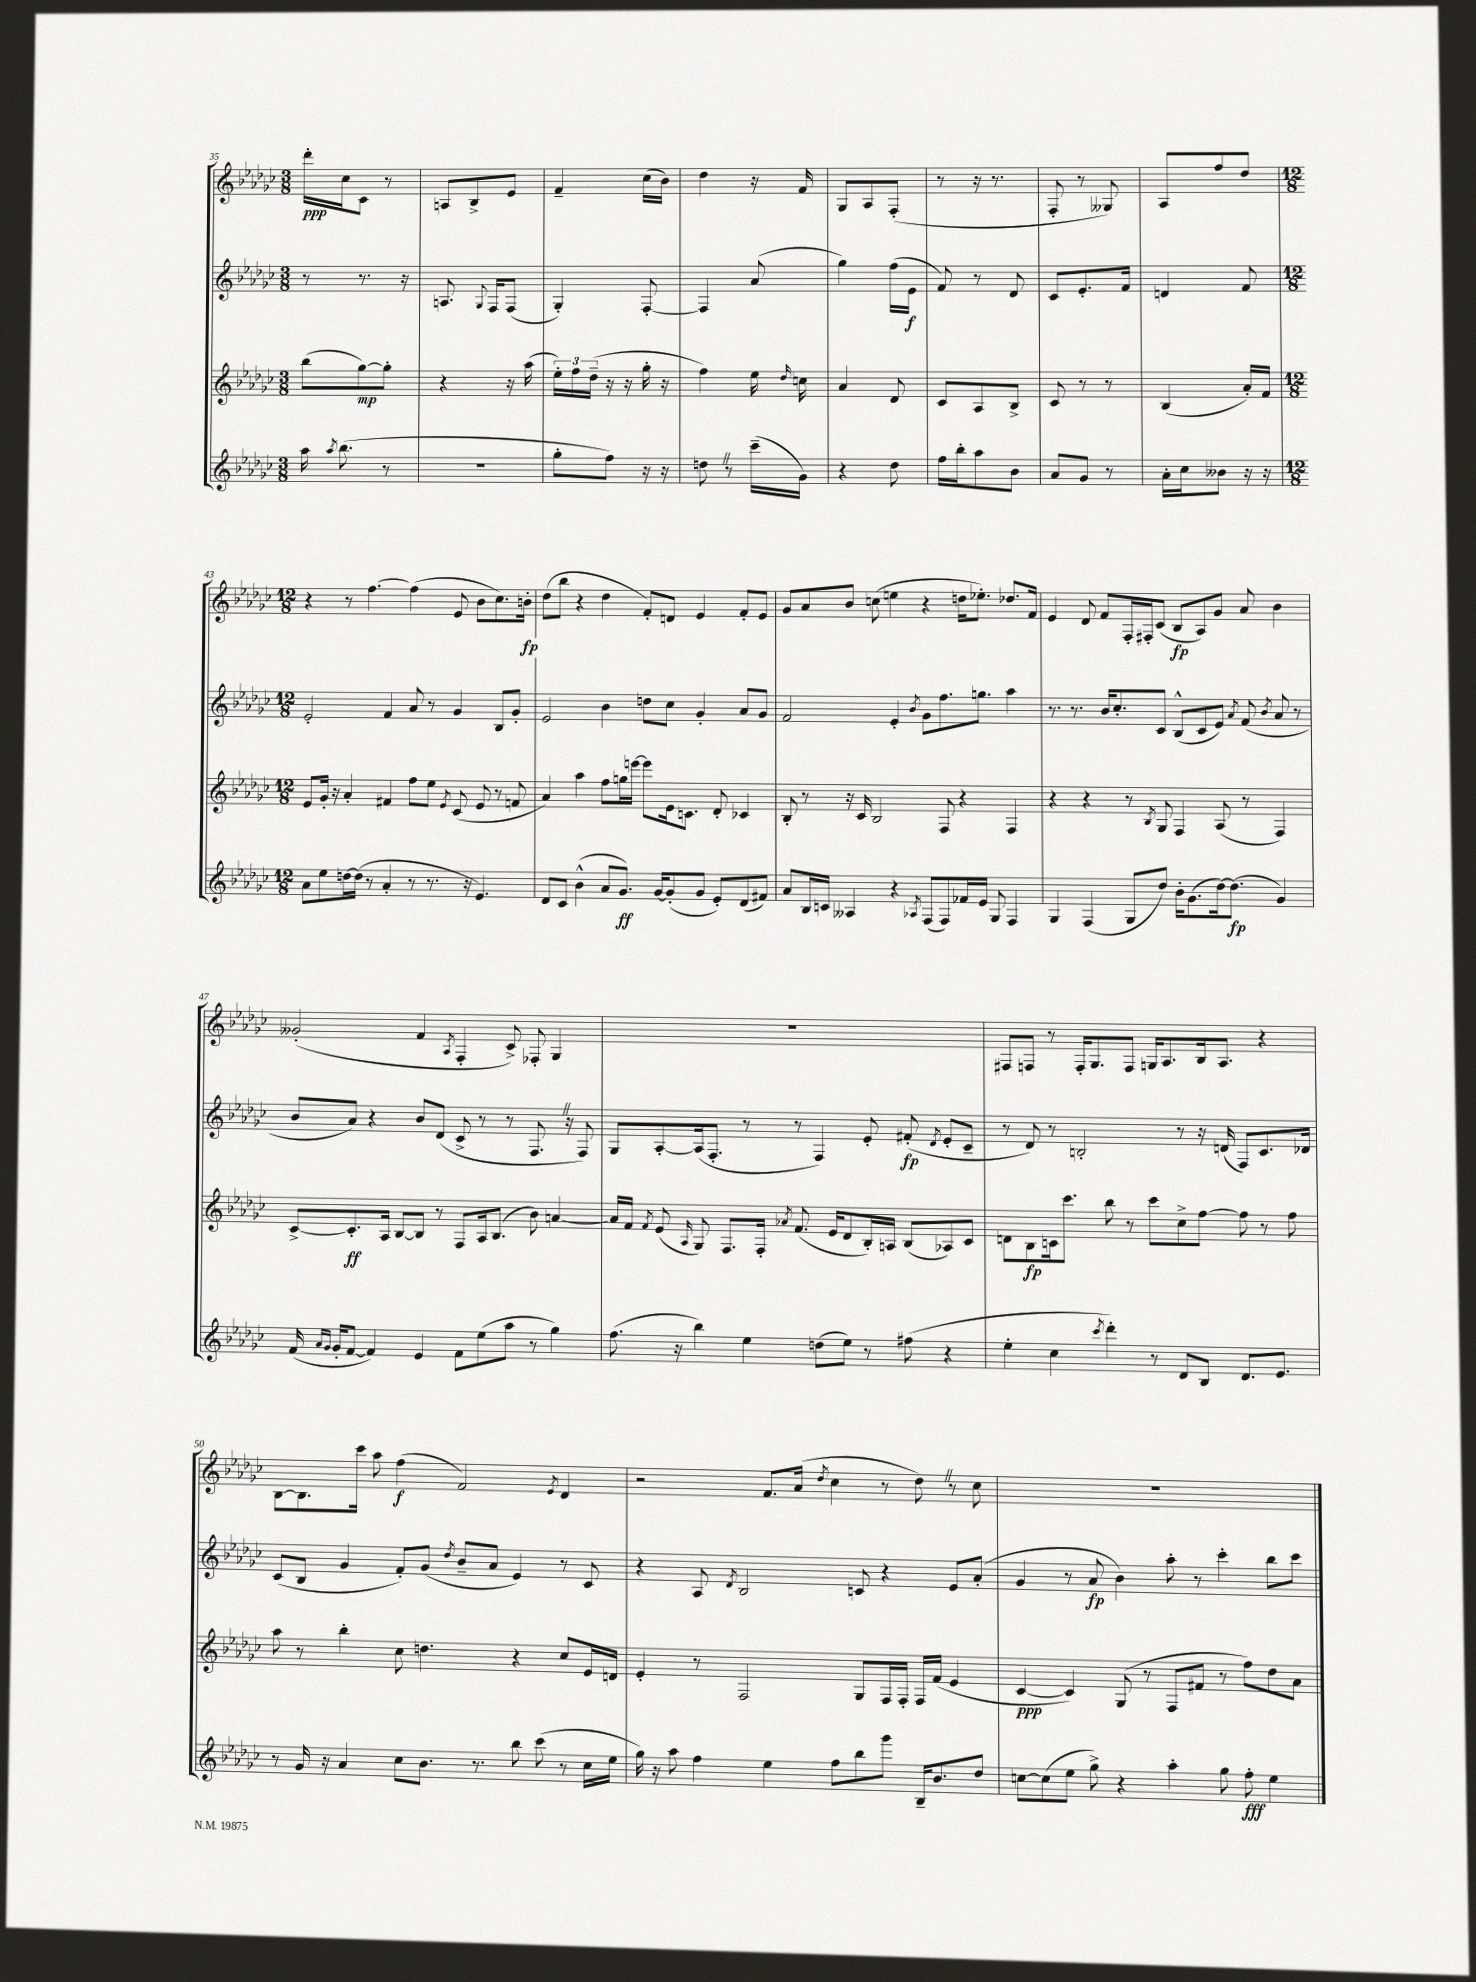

**kern	**kern	**kern	**kern
*staff4	*staff3	*staff2	*staff1
*clefG2	*clefG2	*clefG2	*clefG2
*k[b-e-a-d-g-c-]	*k[b-e-a-d-g-c-]	*k[b-e-a-d-g-c-]	*k[b-e-a-d-g-c-]
*M3/8	*M3/8	*M3/8	*M3/8
16aa-\	(8bb-\L	8r	16ddd-'\LL
8qaa-/	.	.	.
(8.bb-\	.	.	16cc-\J
.	[8gg-\)	8.r	8c-\J
8r	8gg-'\]J	.	8r
.	.	16r	.
=	=	=	=
4.r	4r	8.A/	8A/L
.	.	.	8B-^/
.	.	8qqG-/	.
.	.	16F/LK	.
.	16r	(8F/J	8e-/J
.	(16aa-\	.	.
=	=	=	=
8gg-'\L	24ee-'\LL)	4G-'/)	4f~/
.	24ff\	.	.
.	(24dd-~\JJ	.	.
8ff\J)	16r	.	.
.	16r	.	.
16r	16gg-'\	[8F'/	(16cc-\LL
16r	16r	.	16b-\JJ)
=	=	=	=
8dd\	4ff\)	4F/]	4dd-\
8r	.	.	.
(16ccc-~\LL	16ee-\	(8a-/	16r
.	16qqdd-/	.	.
16g-\JJ)	16cc\	.	16f/
=	=	=	=
4r	4a-/	4gg-\)	8G-/L
.	.	.	8A-/
8dd-\	8d-/	(16ff\LL	(8F'/J
.	.	16e-\JJ	.
=	=	=	=
16ff\LL	8c-/L	8f/)	8r
16bb-'\J	.	.	.
8aa-\	8A-/	8r	16r
.	.	.	8.r
8b-\J	8B-^/J	8d-/	.
=	=	=	=
8a-/L	8c-/	8c-/L	8F'/
8g-/J	8r	8.e-'/	8r
8r	8r	.	8G--/)
.	.	16f/Jk	.
=	=	=	=
16a-'\LL	(4B-/	4d/	8A-/L
16cc-\J	.	.	.
8b--\J	.	.	8ff/
16r	16a-'/LL)	8f/	8dd-/J
16r	16f/JJ	.	.
=	=	=	=
*M12/8	*M12/8	*M12/8	*M12/8
8a-\L	8e-/L	2e-'/	4r
8ee-\	16g-'/Jk	.	.
.	16r	.	.
[16dd\L	4a-'/	.	8r
(16dd\]JJ	.	.	.
8r	.	.	[4.ff\
4a-'/	4f#/	4f/	.
8r	8ff\L	8a-/	(4ff\]
8.r	8ee-\J	8r	.
.	8qe-/	.	.
.	(8c-/	4g-/	8e-/
16r	.	.	.
4.e-/)	8e-/	.	8b-\L
.	8r	8B-/L	8.cc-\)
.	8f/	8g-'/J	.
.	.	.	16b'\Jk
=	=	=	=
8d-/L	4a-/)	2e-/	(8dd-\L
8c-/J	.	.	8bb-\J
(4b-^^\	4aa-\	.	4r
8a-/L	8ff\L	4b-\	4dd-\
8.g-/J)	16gg\L	.	.
.	[16eee\JJ	.	.
.	8eee\]L	8dd\L	8f'/L)
[16g-/LK	.	.	.
(8g-'/]	16e-\k	8cc-\J	8d/J
.	8.c\J	.	.
8g-/J	.	4g-'/	4e-/
8e-'/L)	8d-'/	.	.
(8d-/	4c-/	8a-/L	8f'/L
8f#/J)	.	8g-/J	8e-/J
=	=	=	=
8a-/L	8B-'/	2f/	8g-/L
16B-/L	8r	.	8a-/
16c/JJ	.	.	.
4A--/	16r	.	8b-/J
.	16c-/	.	.
.	2B-/	.	(8cc\
4r	.	4e-'/	4ee\
8qA-/	.	8qb-/	.
(8F/L	.	8g-\L	4r
8F/)	8F/	8.ff\	.
16f-/L	4r	.	16dd\LK
16e-/JJ	.	8.gg\J	8.ee-'\J)
8G-/	.	.	.
4F/	4F/	4aa-\	8.dd-/L
.	.	.	16f/Jk
=	=	=	=
4G-/	4r	8.r	4e-/
.	.	8.r	.
(4F/	4r	.	8d-/
.	.	16b-/LK	8f/L
.	.	8.cc-'/	.
8G-/L	8r	.	16F'/L
.	.	.	16F#'/J
.	8qB-/	.	.
8dd-/J)	8G-/	8c-/J	(8c-/J
16b-'\LK	4F/	(8B-^^/L	8B-/L
(8.g-\	.	.	.
.	.	8c-/	8A-/)
[16dd-\k)	(8A-/	8e-/J)	8g-/J
(8.dd-\]J	.	.	.
.	.	8qa-/	.
.	8r	(8f/	8a-/
.	.	8qb-/	.
4g-/)	4F/)	8a-/	4b-\
.	.	8r	.
=	=	=	=
(16f/	[8c-^/L	8b-/L	(2g--'/
16qqa-/LL	.	.	.
16qqg-/JJ	.	.	.
16g-'/LK	.	.	.
[8f/J	8.c-'/]	8a-/J)	.
4f/])	.	4r	.
.	16A-/Jk	.	.
.	[8B-/L	.	.
4e-/	8B-/]J	8b-/L	4f/
.	8r	(8d-/J	.
.	.	.	8qA-/
8f\L	8F/L	8c-^/	4F'/
(8ee-\	16A-/k	8r	.
.	(8.B-/J	.	.
8aa-\J	.	8r	8c-^/)
8r	8b-\)	8.F/	8F-'/
4gg-\)	[4a/	.	4G-/
.	.	16r	.
.	.	8F/)	.
=	=	=	=
(8.ff\	16a/]LL	8G-/L	1.r
.	16f/JJ	.	.
.	8qf/	.	.
.	(8e-/	[8A-'/	.
16r	.	.	.
.	16qqA-/	.	.
4bb-\)	8G-/)	(16A-/]k	.
.	.	8.F'/J	.
.	8.F/L	.	.
4ee-\	.	8r	.
.	16F'/Jk	.	.
.	8qa-/	.	.
.	(8.f/	8r	.
(8dd\L	.	4F/)	.
.	16e-/LK	.	.
8ee-\J)	8d-/	.	.
8r	16B-'/L)	8e-'/	.
.	16A/JJ	.	.
(8ff#\	(8B-/L	(8f#'/	.
.	.	8qd-/	.
4r	8A-/)	8e-'/L	.
.	8c-/J	8c-~/J	.
=	=	=	=
4ee-'\	8d\L	8r	8F#/L
.	8B-\	8d-/)	8F/J
4cc-\	16c\k	8r	8r
.	8.ccc-\J	.	.
.	.	2B'/	16F'/LK
.	.	.	8.G-/
8qccc-/	.	.	.
4ddd-'\)	8bb-\	.	.
.	8r	.	8F/J
8r	8ccc-\L	.	16G/LK
.	.	.	8.A-/
8d-/L	8cc-^\	8r	.
8B-/J	[8ff\J	16r	16B-/k
.	.	(16d/	8.A-/J
8.d-/L	8ff\]	8F/L)	.
.	8r	8.c-/	4r
8.e-/J	.	.	.
.	8ff\	.	.
.	.	16d-/Jk	.
=	=	=	=
8r	8aa-\	(8c-/L	[8B-\L
16g-/	8r	8B-/J	8.B-\]
16r	.	.	.
4a-/	4bb-'\	4g-/	.
.	.	.	16ccc-\Jk
.	.	.	8aa-\
8cc-\L	8cc-\	8f'/L)	(4ff\
8.b-\J	4.dd\	(8g-/J	.
.	.	8qdd-/	.
.	.	8b-~/L	2f/)
8.r	.	.	.
.	.	8a-/J	.
8bb-\	4r	4e-/)	.
(8ccc-\	.	.	.
.	.	.	8qe-/
8r	8cc-/L	8r	4d-/
16cc-\LL	16e-/L	8c-/	.
16ee-\JJ	16d/JJ	.	.
=	=	=	=
16gg-\)	4e-'/	4r	2r
16r	.	.	.
8aa-\	.	.	.
4ff\	8r	8A-/	.
.	.	8qd-/	.
.	2F/	2B-/	.
4ee-\	.	.	8.f/L
.	.	.	(16a-/Jk
.	.	.	8qdd-/
8ff\L	.	.	4cc-\
8bb-\	8G-/L	8c/	.
8ggg-\J	16F/L	4r	8r
.	16F'/JJ	.	.
16B-~/LK	16F/LL	.	8dd-\)
8.b-/	(16f/JJ	.	.
.	4e-/	8e-/L	8r
8dd-/J	.	(8a-'/J	8cc-\
=	=	=	=
[8cc\L	[4c-/	4g-/	1.r
(8cc\]	.	.	.
8ee-\J	4c-/])	8r	.
8gg-^\)	.	8a-/	.
4r	(8G-/	4b-\)	.
.	8r	.	.
4aa-'\	8F/L	8aa-'\	.
.	8f#/J	8r	.
8gg-\	8r	4ccc-'\	.
8ff'\	8ff\L)	.	.
4ee-\	8dd-\	8bb-\L	.
.	8a-\J	8ccc-\J	.
==	==	==	==
*-	*-	*-	*-
